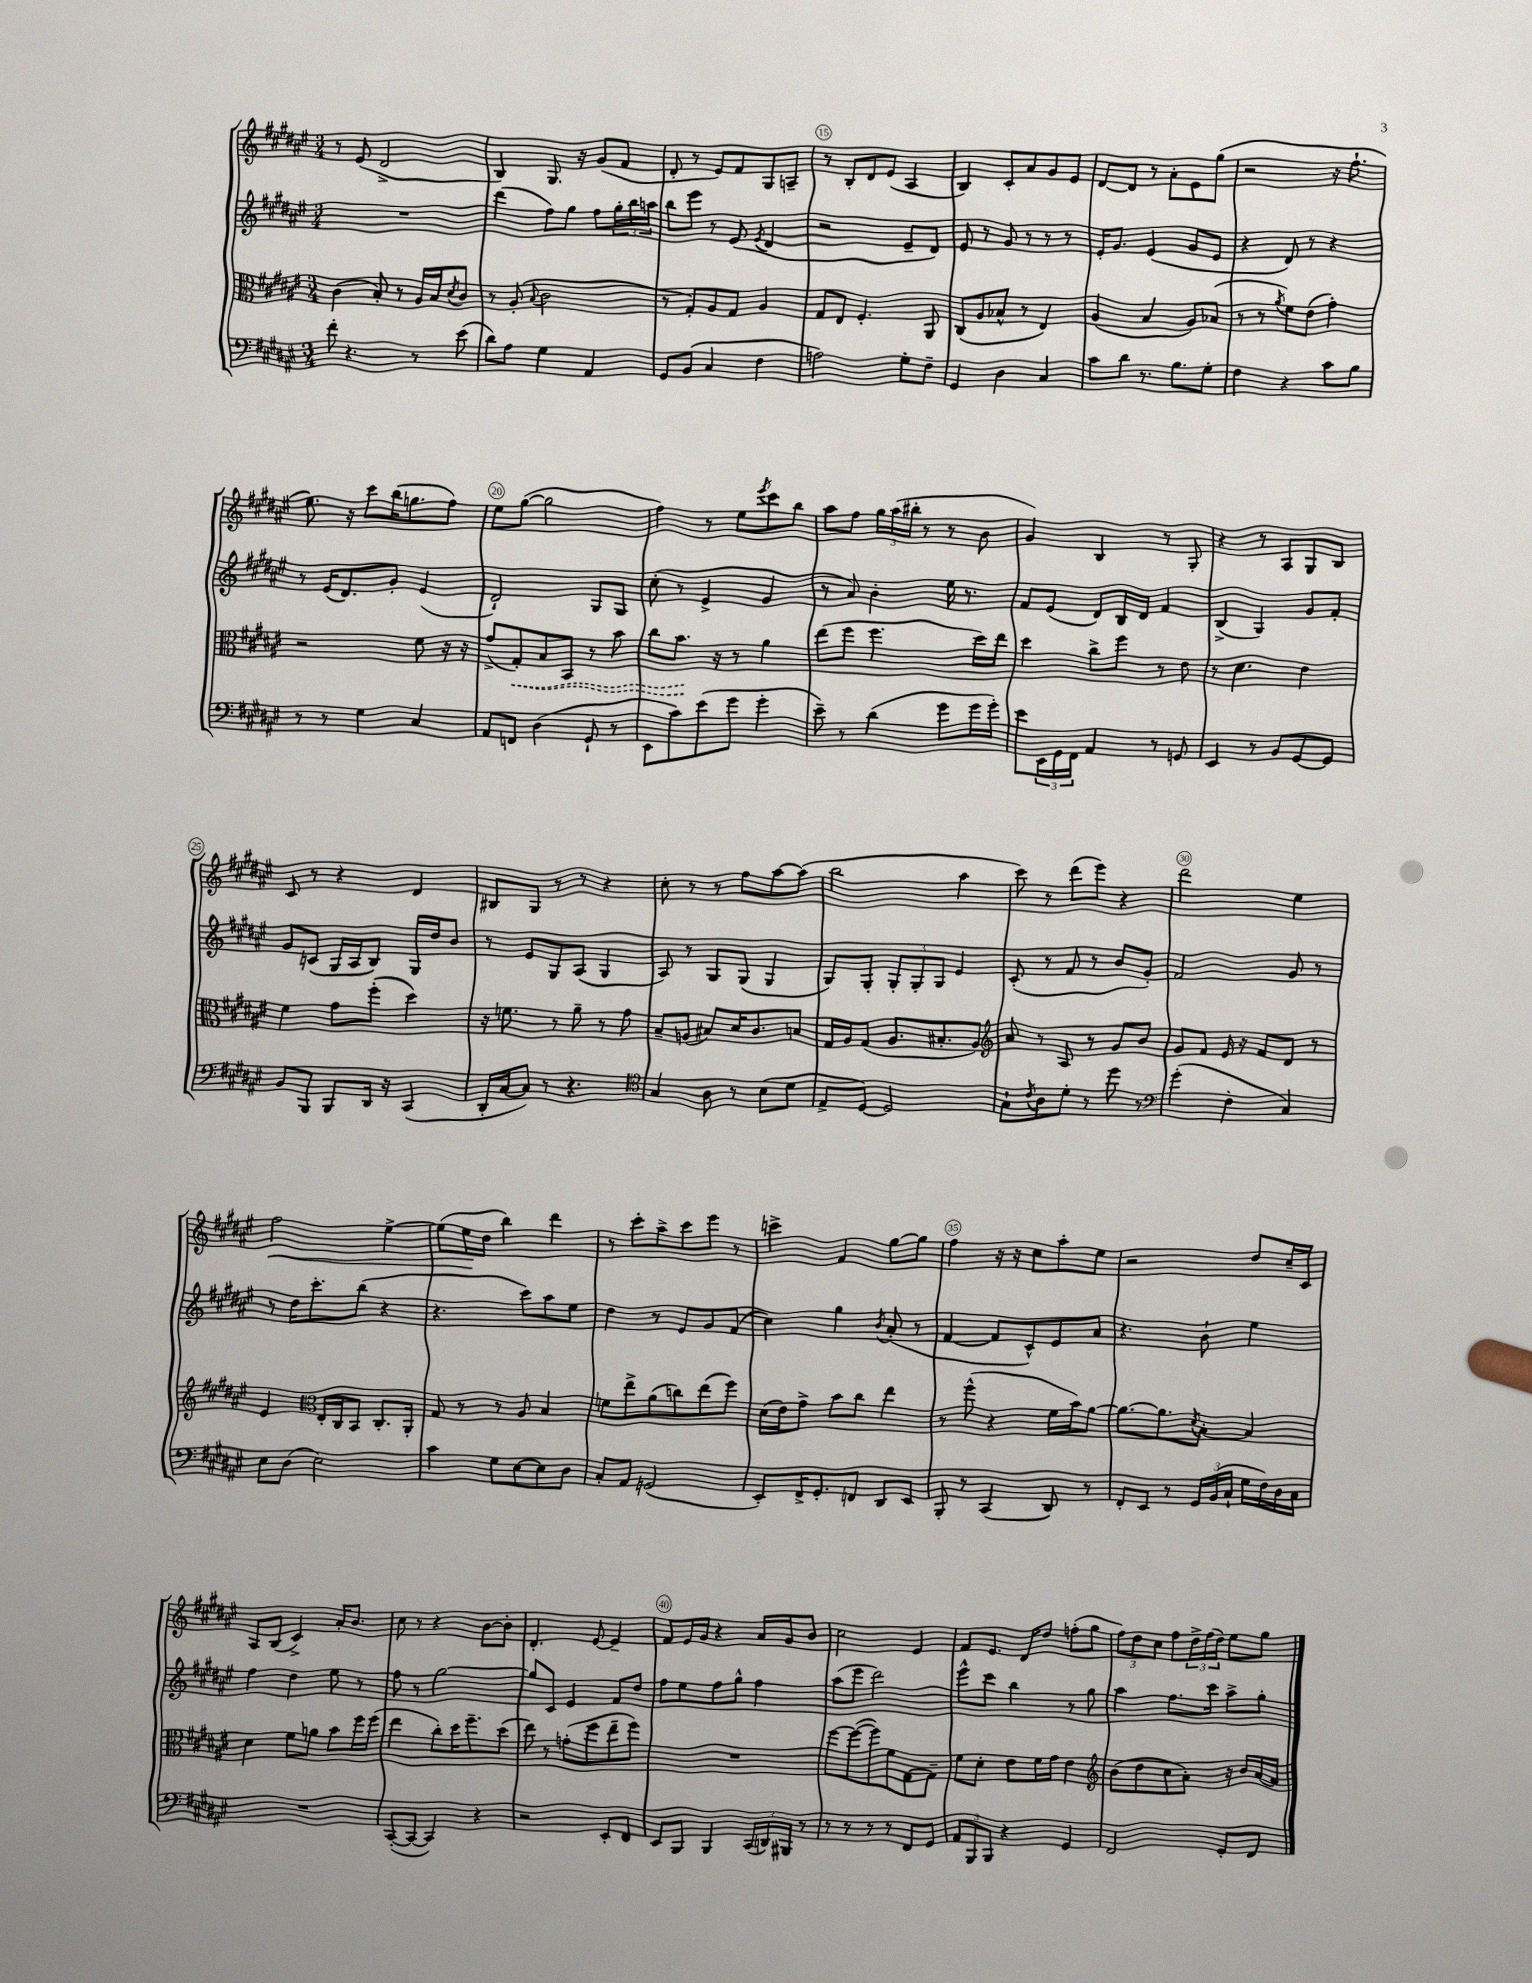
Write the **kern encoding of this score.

**kern	**kern	**kern	**kern
*staff4	*staff3	*staff2	*staff1
*clefF4	*clefC3	*clefG2	*clefG2
*k[f#c#g#d#a#e#]	*k[f#c#g#d#a#e#]	*k[f#c#g#d#a#e#]	*k[f#c#g#d#a#e#]
*M3/4	*M3/4	*M3/4	*M3/4
8f#'	(4c#	2.r	8r
4.r	.	.	(8e#
.	8B')	.	2d#^
.	8r	.	.
8r	16A#	.	.
.	16B	.	.
.	8qd#	.	.
(8e#	8c#	.	.
=	=	=	=
8d#)	8r	(4ddd#	4B)
8A#	(8A#'	.	.
.	8qqB	.	.
4G#	2c#	8ff#)	8.G#
.	.	8gg#	.
.	.	.	16r
4AA#	.	8ff#	(8g#
.	.	24gg#'	8f#
.	.	24bb	.
.	.	24aa	.
=	=	=	=
8GG#	8r	8bb	8d#'
(8BB	8G#')	8eee#	8r
4C#	8A#	8r	8e#)
.	8G#	(8e#	8f#
.	.	8qe#	.
4F#	4A#	4d#	8G#
.	.	.	8A~
=	=	=	=
2A)	8G#	2r	8r
.	8E#	.	8B'
.	4.F#'	.	8d#
.	.	.	(8e#
8G#'	.	8e#~	4A#
8F#~	8AA#	8d#)	.
=	=	=	=
4GG#	(8C#	8e#	4B)
.	8A#	8r	.
4D#	8B-^^	8g#	8c#'
.	8r	8r	8a#
4C#	4E#)	8r	8g#
.	.	8r	8e#
=	=	=	=
8c#	(4A#	16e#'	[8d#
.	.	8.g#	.
8d#	.	.	8d#]
8.r	4B	(4e#	8r
.	.	.	8a#'
8.B	.	.	.
.	8A#)	8g#	8e#
8G#'	(8B-	8e#	(8gg#
=	=	=	=
4F#	8r	4r	2r
.	8r	.	.
.	8qa#	.	.
4r	8f#)	8d#)	.
.	(8e#	8r	.
8c#	4g#')	4r	16r
.	.	.	8.ff#`
8B	.	.	.
=	=	=	=
8r	2r	8r	8.ee#)
8r	.	(16e#	.
.	.	8.d#)	16r
4G#	.	.	8ccc#
.	.	8g#'	(16bb
.	.	.	8.gg
4C#	8f#	(4e#	.
.	16r	.	8ff#)
.	16r	.	.
=	=	=	=
8AA#	(8g#^	2d#`)	8ee#
8FF	8G#')	.	([8gg#
(4D#	8B	.	2gg#]
.	8BB	.	.
8GG#`	8r	8G#	.
8r	8b	8G#	.
=	=	=	=
8EE#	8cc#	(8cc#'	4ff#)
8c#)	8.b	8r	.
(8e#	.	4e#^	8r
.	16r	.	.
8g#	8r	.	8ee#
.	.	.	8qeee#
4g#'	4a#	4g#	8ccc#
.	.	.	8bb
=	=	=	=
8e#~)	(8ee#	8r	8aa#
8r	8ff#	8a#)	8ff#
(4d#	4.ff#	4b'	24gg#
.	.	.	(24aa#
.	.	.	24bb#'
.	.	.	8r
8g#	.	16ee#	8r
.	.	8.r	.
16g#	16dd#)	.	8b
16g#')	16ee#	.	.
=	=	=	=
8e#	4dd#	8f#	4g#)
24EE#	.	(8e#	.
24GG#	.	.	.
24FF#	.	.	.
4AA#	8cc#^	8d#)	4B
.	8ff#	16B	.
.	.	16d#	.
8r	8r	4f#	8r
8GG	8e#	.	8G#'
=	=	=	=
4EE#	8r	(4B^	4r
.	4.d#	.	.
8r	.	4G#)	8r
8BB	.	.	8A#
[8GG#	4e#	8g#	8G#
8GG#]	.	8f#'	8B
=	=	=	=
8BB	4f#	8g#	8c#
8BBB	.	(8c	8r
8BBB	8g#	16G#	4r
.	.	16A#	.
16DD#	(8ff#'	8B)	.
16r	.	.	.
(4CC#	4dd#)	16G#	4d#
.	.	16dd#	.
.	.	8b	.
=	=	=	=
16DD#'	16r	8r	8B#
[16C#	8.f	.	.
8C#])	.	8e#	8G#
8r	8r	8G#	8r
4.r	8a#~	(8A#	8r
.	8r	4G#	4r
.	8g#	.	.
=	=	=	=
*clefC4	*	*	*
4G#	8B~	8A#)	8cc#'
.	(8A	8r	8r
8A#	8B#)	8G#	8r
8r	16d#	(8G#	8ff#
.	8.c#	.	.
(8B	.	4G#	[8aa#
8d#	8B	.	(8aa#]
=	=	=	=
8E#^	16G#	8G#)	2bb
.	16A#	.	.
[8D#)	(8G#	8G#'	.
2D#]	8.A#	12G#'	.
.	.	12G#'	.
.	.	12G#	.
.	8.B#'	.	.
.	.	4e#	4aa#
.	8A#)	.	.
=	=	=	=
*	*clefG2	*	*
8G#`	8a#	(8c#'	8ccc#)
8qc#	.	.	.
8A#	8r	8r	8r
8d#'	8A#	8f#	(8ddd#
8r	8r	8r	8eee#)
8dd#	8g#	8b	4r
8r	8b	8g#')	.
=	=	=	=
*clefF4	*	*	*
(4g#'	8g#	2f#	2ddd#
.	8f#	.	.
4F#'	16e#	.	.
.	16r	.	.
.	8f#	.	.
4C#)	8d#	8g#	4ee#
.	8r	8r	.
=	=	=	=
8E#	4e#	8r	2ff#
(8D#	.	16dd#	.
.	.	8.ccc#'	.
*	*clefC3	*	*
2E#)	16E#'	.	.
.	16C#	.	.
.	8BB	(8bb	.
.	8.C#'	4r	[4ee#^
.	16AA#'	.	.
=	=	=	=
4c#	8G#	4.r	(8ee#]
.	8r	.	16ee#
.	.	.	16dd#
8G#	8r	.	4bb)
[8E#	8A#	8ccc#)	.
8E#]	4B	8aa#	4ddd#
8D#	.	8ee#	.
=	=	=	=
8C#'	8f	4dd#	8r
8AA#	8ee#^	.	8ccc#'
(2GG	(8a#	8r	8aa#^
.	8cc)	8e#	8ccc#
.	(8ee#	8g#	8eee#
.	8ff#)	(8f#	8r
=	=	=	=
8EE#')	(16d#	4cc#)	4ccc^
.	16e#)	.	.
16FF#^	8g#^	.	.
8.GG#'	.	.	.
.	8b	4gg#	4f#
8FF	8cc#	.	.
.	.	8qb	.
8DD#	4ee#	(8a#'	[8gg#
8EE#	.	8r	8gg#]
=	=	=	=
8BBB'	8r	[4f#	4ff#
8r	(8ff#^^	.	.
(4CC#	4r	8f#]	16r
.	.	.	16r
.	.	8c#^^)	8cc#
8DD#)	16f#	8e#	8aa#'
.	16b)	.	.
8r	[8a#	8a#	8ee#
=	=	=	=
8FF#'	8.a#_	4.r	2r
8EE#	.	.	.
.	8.a#]	.	.
8r	.	.	.
.	8qd#	.	.
24GG#	[8B'	8b`	.
(24BB	.	.	.
24C#`	.	.	.
16G#	4B]	4ee#	8dd#
16F#)	.	.	.
16D#	.	.	16cc#~
16C#	.	.	16c#
=	=	=	=
2.r	4d#	4ff#	8A#
.	.	.	(8B
.	8f#	4dd#	4c#^)
.	8a	.	.
.	8b	8ee#	16a#'
.	.	.	8.b
.	16ff#	8r	.
.	(16ff#	.	.
=	=	=	=
([8CC#'	4ee#	8ff#	8cc#
8CC#_	.	8r	8r
4CC#])	8cc#')	[2gg#	4r
.	16dd#	.	.
.	8.ff#~	.	.
4r	.	.	[8b
.	(8dd#	.	8b']
=	=	=	=
2r	8ee#)	8gg#]	4.d#'
.	8r	8c#	.
.	(8g'	4e#	.
.	8ff#	.	[8e#
8EE#'	8ee#~	8f#	4e#~]
8FF#	8ff#)	8dd#	.
=	=	=	=
8EE#	2.r	8ff#	8f#
8BBB	.	8ee#	16e#
.	.	.	16g#
4BBB	.	8ff#	4r
.	.	8gg#^^	.
(24CC#	.	4ff#	16a#
24DD)	.	.	.
.	.	.	16g#
24BBB#	.	.	.
8r	.	.	8b
=	=	=	=
8r	[8ff#	(8aa#	2cc#
8r	(8ff#_	8eee#	.
8r	8ff#])	2ddd#)	.
8r	8f#	.	.
8FF#	[8G#	.	4e#
8GG#	8G#~]	.	.
=	=	=	=
12AA#	8f#	8eee#^^	8f#
12BBB	.	.	.
.	8d#'	8ccc#	8.e#
12BBB	.	.	.
4r	8e#	4bb	.
.	.	.	16d#
.	16f#	.	8dd#
.	16g#	.	.
4GG#	4e#	8r	(8ff'
.	.	8gg#	8gg#
=	=	=	=
*	*clefG2	*	*
2FF#	(8b	4aa#	12ff#)
.	.	.	12dd#
.	8dd#	.	.
.	.	.	12cc#
.	8cc#	8.ff#	8ff#
.	8a#')	.	24dd#^
.	.	.	(24ff#
.	.	16ccc#	.
.	.	.	24dd#)
8GG#'	16r	8aa#^	8ee#
.	16b	.	.
8FF#	[16a#	8gg#'	8gg#
.	16a#]	.	.
==	==	==	==
*-	*-	*-	*-
